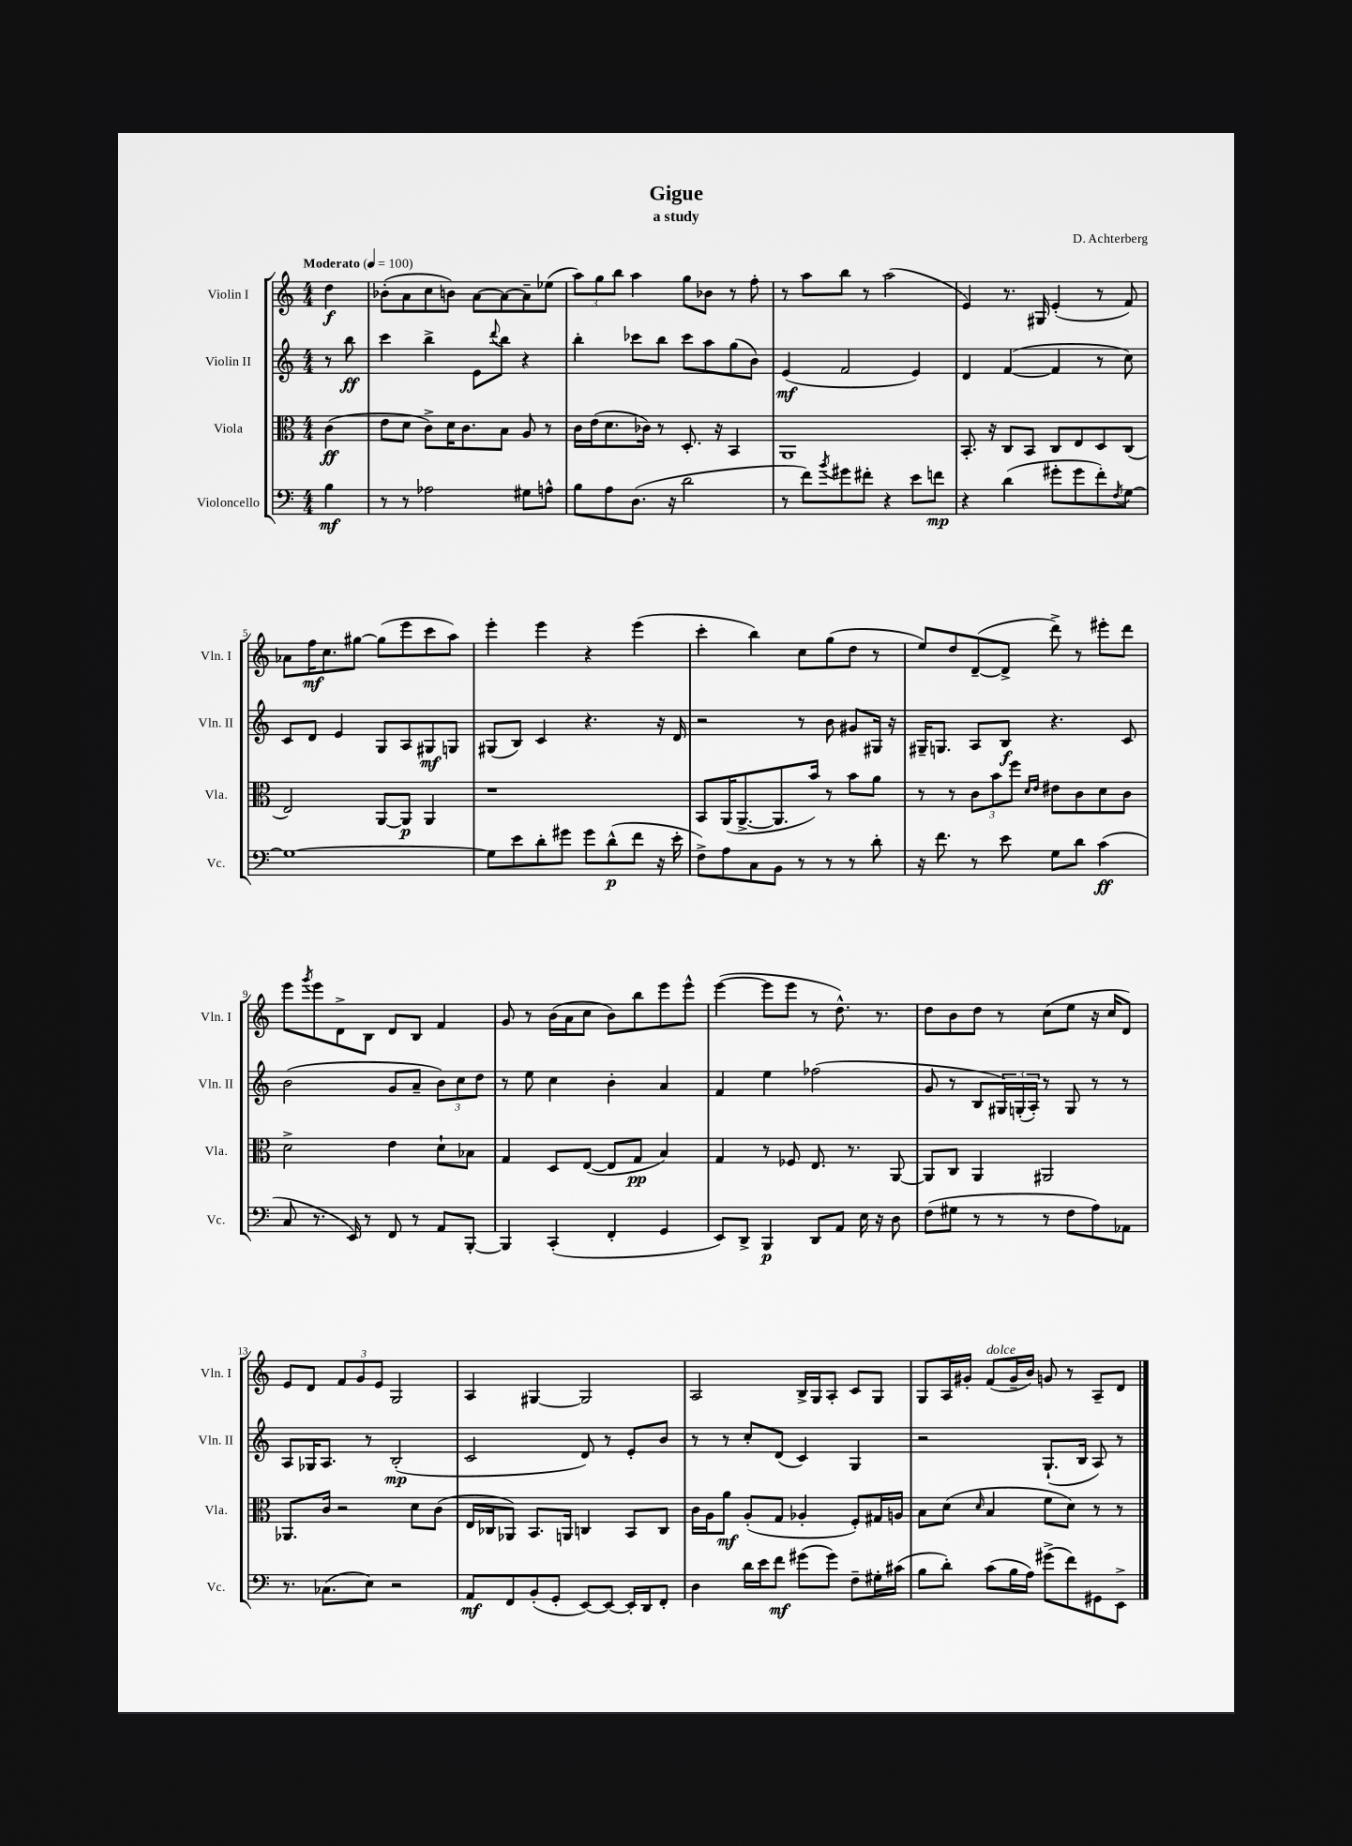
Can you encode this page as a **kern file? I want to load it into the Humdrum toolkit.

**kern	**dynam	**kern	**dynam	**kern	**dynam	**kern	**dynam
*part4	*part4	*part3	*part3	*part2	*part2	*part1	*part1
*staff4	*staff4	*staff3	*staff3	*staff2	*staff2	*staff1	*staff1
*I"Violoncello	*	*I"Viola	*	*I"Violin II	*	*I"Violin I	*
*I'Vc.	*	*I'Vla.	*	*I'Vln. II	*	*I'Vln. I	*
*clefF4	*	*clefC3	*	*clefG2	*	*clefG2	*
*k[]	*	*k[]	*	*k[]	*	*k[]	*
*M4/4	*	*M4/4	*	*M4/4	*	*M4/4	*
*MM100	*	*MM100	*	*MM100	*	*MM100	*
=	=	=	=	=	=	=	=
!	!	!	!	!	!	!LO:TX:a:B:t=Moderato	!
4B\	mf	(4c\	ff	8r	.	4dd\	f
.	.	.	.	8bb\	ff	.	.
=1	=1	=1	=1	=1	=1	=1	=1
8r	.	8e\L	.	4ccc\	.	(8b-X'\L	.
8r	.	8d\J	.	.	.	8a\	.
2A-X\	.	8c^\L)	.	4bb^\	.	8cc\	.
.	.	16d\K	.	.	.	8bn\J)	.
.	.	8.c\	.	.	.	.	.
.	.	.	.	8e\L	.	[8a\L	.
.	.	.	.	8qqddd/	.	.	.
.	.	8B\J	.	8bb\J	.	8a\_	.
8G#X\L	.	8A/	.	4r	.	8a~\]	.
8An^^\J	.	8r	.	.	.	(8ee-X\J	.
=2	=2	=2	=2	=2	=2	=2	=2
8B\L	.	16c\LL	.	4bb'\	.	12aa\L)	.
.	.	(16e\J	.	.	.	.	.
.	.	.	.	.	.	12gg\	.
8A\	.	8.d\	.	.	.	.	.
.	.	.	.	.	.	12bb\J	.
(8.D\J	.	.	.	8ccc-X\L	.	4aa\	.
.	.	16c-X\Jk)	.	.	.	.	.
.	.	8r	.	8bb\J	.	.	.
16r	.	.	.	.	.	.	.
2d\	.	8.D'/	.	8ccc-\L	.	8gg\L	.
.	.	.	.	8aa\	.	8b-X\J	.
.	.	16r	.	.	.	.	.
.	.	4BB/	.	(8gg\	.	8r	.
.	.	.	.	8b\J)	.	8ff'\	.
=3	=3	=3	=3	=3	=3	=3	=3
8r	.	1AA	.	(4e/	mf	8r	.
8f\L)	.	.	.	.	.	8aa\L	.
8qb/	.	.	.	.	.	.	.
8g#X\	.	.	.	2f/	.	8bb\J	.
8f#X'\J	.	.	.	.	.	8r	.
4r	.	.	.	.	.	(2aa\	.
8e\L	.	.	.	4e/)	.	.	.
8fn\J	mp	.	.	.	.	.	.
=4	=4	=4	=4	=4	=4	=4	=4
4r	.	8.BB'/	.	4d/	.	4e/)	.
.	.	16r	.	.	.	.	.
(4d\	.	8C/L	.	([4f/	.	8.r	.
.	.	8BB/J	.	.	.	.	.
.	.	.	.	.	.	16G#X/	.
8g#X'\L	.	8C/L	.	4f/]	.	(4e'/	.
8g#\	.	8E/	.	.	.	.	.
8f'\)	.	8D/	.	8r	.	8r	.
8qF/	.	.	.	.	.	.	.
[8G\J	.	(8C/J	.	8cc\)	.	8f/)	.
!!LO:LB:g=z
=5	=5	=5	=5	=5	=5	=5	=5
1G_	.	2E/)	.	8c/L	.	8a-X\L	.
.	.	.	.	8d/J	.	16ff\K	mf
.	.	.	.	.	.	8.cc\	.
.	.	.	.	4e/	.	.	.
.	.	.	.	.	.	[8gg#X\J	.
.	.	[8AA/L	.	8G/L	.	(8gg#\L]	.
.	.	8AA/J]	p	8A/	.	8eee\	.
.	.	4AA/	.	8G#X/	mf	8ccc\	.
.	.	.	.	8Gn/J	.	8aa\J)	.
=6	=6	=6	=6	=6	=6	=6	=6
8G\L]	.	1r	.	(8G#X/L	.	4eee'\	.
8e\	.	.	.	8B/J)	.	.	.
8d'\	.	.	.	4c/	.	4eee\	.
8g#X\J	.	.	.	.	.	.	.
8g#\L	.	.	.	4.r	.	4r	.
(8d^^\	p	.	.	.	.	.	.
8f\J	.	.	.	.	.	(4eee\	.
16r	.	.	.	16r	.	.	.
16e'\	.	.	.	16d/	.	.	.
=7	=7	=7	=7	=7	=7	=7	=7
8F^\L)	.	8BB/L	.	2r	.	4ccc'\	.
8A\	.	(16AA/K	.	.	.	.	.
.	.	[8.AA^/	.	.	.	.	.
8C\	.	.	.	.	.	4bb\)	.
8BB\J	.	8.AA/]	.	.	.	.	.
8r	.	.	.	8r	.	8cc\L	.
.	.	16b/Jk)	.	.	.	.	.
8r	.	8r	.	8b\	.	(8gg\	.
8r	.	8b\L	.	8g#X/L	.	8dd\J	.
8d'\	.	8a\J	.	16G#X/Jk	.	8r	.
.	.	.	.	16r	.	.	.
=8	=8	=8	=8	=8	=8	=8	=8
16r	.	8r	.	16G#X~/KL	.	8ee/L)	.
8.f\	.	.	.	8.Gn/J	.	.	.
.	.	8r	.	.	.	8dd/	.
8r	.	12c\L	.	8A/L	.	([8d~/	.
.	.	12b\	.	.	.	.	.
8e\	.	.	.	8B/J	f	8d^/J]	.
.	.	12ff\J	.	.	.	.	.
.	.	16qqd/LL	.	.	.	.	.
.	.	16qqe/JJ	.	.	.	.	.
8G\L	.	8e#X\L	.	4.r	.	8ddd^\)	.
8d\J	.	8c\	.	.	.	8r	.
(4c\	ff	8d\	.	.	.	8eee#X'\L	.
.	.	8c\J	.	8c/	.	8ddd\J	.
!!LO:LB:g=z
=9	=9	=9	=9	=9	=9	=9	=9
8C/	.	2d^\	.	(2b\	.	8eee\L	.
.	.	.	.	.	.	8qggg/	.
8.r	.	.	.	.	.	8eee\	.
.	.	.	.	.	.	8d^\	.
16EE/)	.	.	.	.	.	.	.
8r	.	.	.	.	.	8B\J	.
8FF/	.	4e\	.	8g/L	.	8d/L	.
8r	.	.	.	8a~/J	.	8B/J	.
8AA/L	.	8d`\L	.	12b\L)	.	4f/	.
.	.	.	.	12cc\	.	.	.
[8BBB'/J	.	8B-X\J	.	.	.	.	.
.	.	.	.	12dd\J	.	.	.
=10	=10	=10	=10	=10	=10	=10	=10
4BBB/]	.	4G/	.	8r	.	8g/	.
.	.	.	.	8ee\	.	8r	.
(4CC'/	.	8D/L	.	4cc\	.	(16b\LL	.
.	.	.	.	.	.	16a\J	.
.	.	([8E/J	.	.	.	8cc\J	.
4FF'/	.	8E/L]	.	4b'\	.	8b\L)	.
.	.	8G/J	pp	.	.	8bb\	.
4GG/	.	4B/)	.	4a/	.	8eee\	.
.	.	.	.	.	.	8eee^^\J	.
=11	=11	=11	=11	=11	=11	=11	=11
8EE/L)	.	4G/	.	4f/	.	([4eee\	.
8DD^/J	.	.	.	.	.	.	.
4BBB/	p	8r	.	4ee\	.	8eee\L]	.
.	.	8F-X/	.	.	.	8eee\J	.
8DD/L	.	8.E/	.	(2ff-X\	.	8r	.
8AA/J	.	.	.	.	.	8.dd^^\)	.
.	.	8.r	.	.	.	.	.
16E\	.	.	.	.	.	.	.
16r	.	.	.	.	.	8.r	.
8D\	.	[8AA/	.	.	.	.	.
=12	=12	=12	=12	=12	=12	=12	=12
(8F\L	.	8AA/L]	.	8g/	.	8dd\L	.
8G#X\J	.	8C/J	.	8r	.	8b\	.
8r	.	4AA/	.	8B/L	.	8dd\J	.
8r	.	.	.	24G#X/L)	.	8r	.
.	.	.	.	(24Gn'/	.	.	.
.	.	.	.	24A'/JJ)	.	.	.
8r	.	2AA#X/	.	8r	.	(8cc\L	.
8F\L	.	.	.	8G/	.	8ee\J	.
8A\)	.	.	.	8r	.	16r	.
.	.	.	.	.	.	16cc/KL	.
8AA-X\J	.	.	.	8r	.	8d/J)	.
!!LO:LB:g=z
=13	=13	=13	=13	=13	=13	=13	=13
8.r	.	8.AA-X/L	.	8A/L	.	8e/L	.
.	.	.	.	16G-X/K	.	8d/J	.
(8.C-X\L	.	16c/Jk	.	8.A/J	.	.	.
.	.	2r	.	.	.	12f/L	.
.	.	.	.	.	.	12g/	.
8E\J)	.	.	.	8r	.	.	.
.	.	.	.	.	.	12e/J	.
2r	.	.	.	(2B'/	mp	2G/	.
.	.	8d\L	.	.	.	.	.
.	.	(8c\J	.	.	.	.	.
=14	=14	=14	=14	=14	=14	=14	=14
8AA/L	mf	16E/LL	.	2c/	.	4A/	.
.	.	16C-X/J	.	.	.	.	.
8FF/	.	8AA-X/J)	.	.	.	.	.
(8BB'/	.	8.BB/L	.	.	.	[4G#X/	.
8GG'/J	.	.	.	.	.	.	.
.	.	16AAn/Jk	.	.	.	.	.
[8EE/L)	.	4Cn/	.	8d/)	.	2G#/]	.
8EE/J_	.	.	.	8r	.	.	.
16EE'/LL]	.	8BB/L	.	8e'/L	.	.	.
16DD/J	.	.	.	.	.	.	.
8FF'/J	.	8C/J	.	8b/J	.	.	.
=15	=15	=15	=15	=15	=15	=15	=15
4D\	.	16c\LL	.	8r	.	2A/	.
.	.	16A\J	.	.	.	.	.
.	.	8a\J	mf	8r	.	.	.
16d\LL	.	(8A'/L	.	8cc'/L	.	.	.
16e\J	.	.	.	.	.	.	.
8f\J	mf	8G/J	.	(8d/J	.	.	.
(8g#X\L	.	4A-X'/	.	4c/)	.	16B^/LL	.
.	.	.	.	.	.	16G/J	.
8g#\J)	.	.	.	.	.	8A'/J	.
8F~\L	.	8F'/L)	.	4G/	.	8c/L	.
16G#X'\L	.	16G#X/L	.	.	.	8G/J	.
(16c#X\JJ	.	16An/JJ	.	.	.	.	.
=16	=16	=16	=16	=16	=16	=16	=16
8B\L	.	8B\L	.	2r	.	8G/L	.
8d'\J)	.	(8d\J	.	.	.	16A/L	.
.	.	.	.	.	.	16g#X'/JJ	.
.	.	16qqd/	.	.	.	.	.
!	!	!	!	!	!	!LO:TX:a:i:t=dolce	!
(8c\L	.	4B/	.	.	.	(8f/L	.
16B\L	.	.	.	.	.	16g#~/L	.
16A\JJ)	.	.	.	.	.	16b/JJ)	.
(8g#X^\L	.	8f\L	.	(8.G`/L	.	8gn/	.
8f\)	.	8d\J)	.	.	.	8r	.
.	.	.	.	16B/Jk	.	.	.
8GG#X\	.	8r	.	8A/)	.	8A~/L	.
8EE^\J	.	8r	.	8r	.	8d/J	.
==	==	==	==	==	==	==	==
*-	*-	*-	*-	*-	*-	*-	*-
